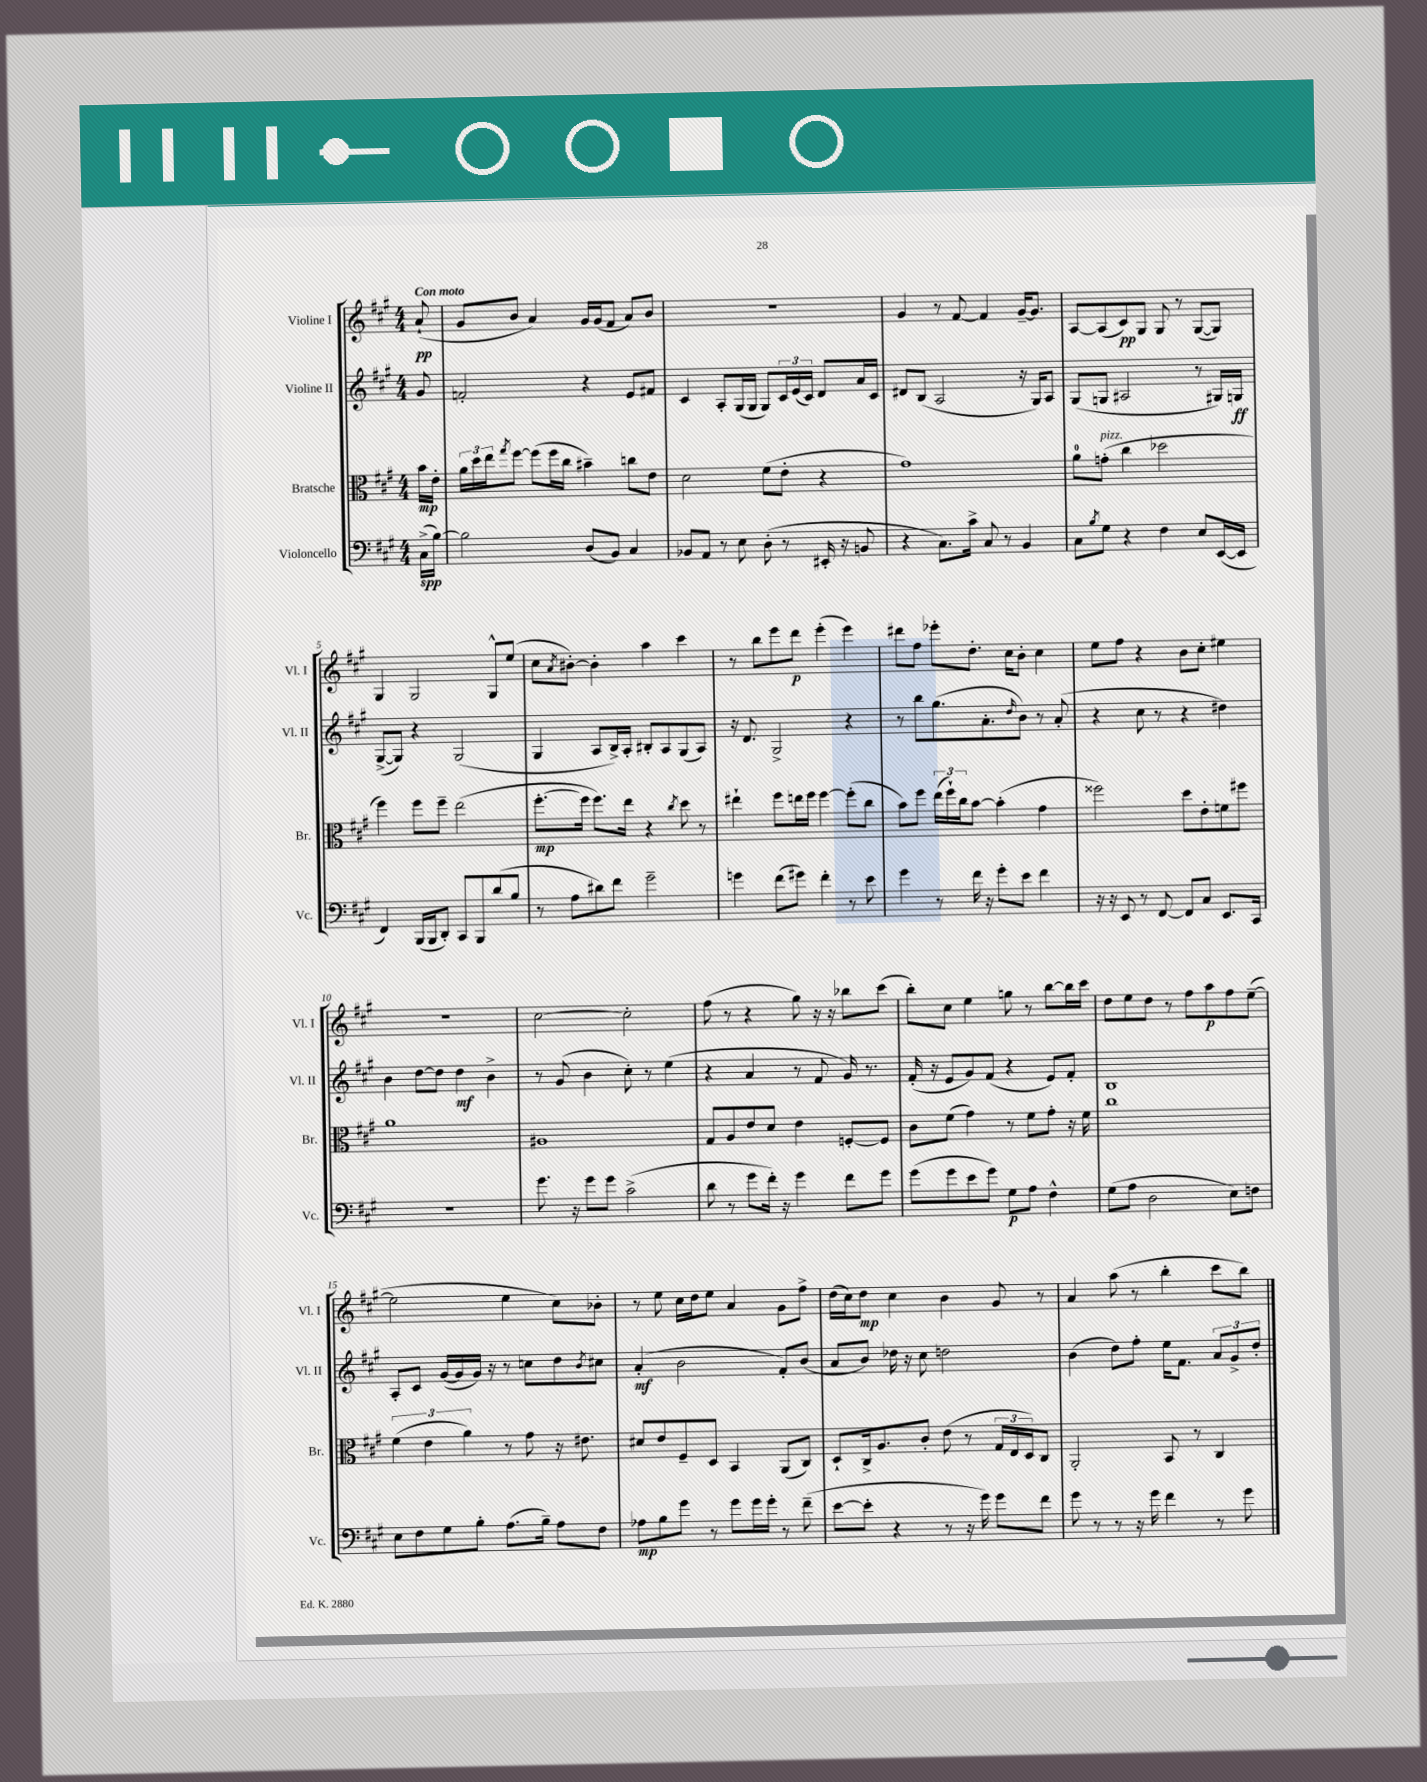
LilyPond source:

<<
\new StaffGroup <<
\new Staff = "s0" \with { instrumentName = "Violine I" shortInstrumentName = "Vl. I" } {
    \clef treble \key a \major \numericTimeSignature \time 4/4 \partial 8 \tempo "Con moto"
    a'8-!\pp( |
    gis'8 b'8 a'4) gis'16 gis'16( fis'8 a'8) b'8 |
    R1 |
    gis'4 r8 fis'8~ fis'4 gis'16~-- gis'8. |
    a8~ a8( cis'8\pp) gis8 gis8 r8 gis8~( gis8) |
    gis4 gis2 gis8-^ e''8( |
    cis''8 \acciaccatura { a'8 } bis'8~-.) bis'4-. a''4 cis'''4 |
    r8 b''8 e'''8 d'''8\p e'''4-.( e'''4) |
    dis'''8 fis''8 ees'''8-. d''8.-. cis''16 b'8-. cis''4 |
    e''8 fis''8 r4 b'8 cis''8-. eis''4 |
    r1 |
    cis''2~ cis''2-. |
    fis''8( r8 r4 gis''8) r16 r16 bes''8 cis'''8( |
    b''8-.) cis''8 e''4 g''8 r8 b''8~ b''16 cis'''16 |
    d''8 e''8 d''8 r8 fis''8 a''8\p fis''8 e''8~--( |
    e''2 e''4 cis''8) bes'8-. |
    r8 e''8 cis''16 d''16 e''8 a'4 gis'8 fis''8-> |
    d''16( cis''16) d''8\mp cis''4 b'4 gis'8 r8 |
    a'4 a''8( r8 b''4-. cis'''8 b''8) \bar "|." |
}
\new Staff = "s1" \with { instrumentName = "Violine II" shortInstrumentName = "Vl. II" } {
    \clef treble \key a \major \numericTimeSignature \time 4/4 \partial 8
    gis'8 |
    f'2-. r4 e'8 fis'8 |
    cis'4 a8-. gis16( gis16 gis8) \tuplet 3/2 { cis'16 e'16( cis'16) } d'8 a'16 cis'16 |
    dis'8 b8( a2 r16 gis16) a8 |
    gis8( g8 ais2 r8 gis16) g16\ff |
    gis8~->( gis8) r4 gis2( |
    gis4 a8 b16->) a16-. bis8-. a8 gis8( a8) |
    r16 d'8. gis2-> r4 |
    r8 b''8 gis''8.( a'8.-. \grace { d''16 } b'8) r8 a'8-.( |
    r4 cis''8 r8 r4 dis''4) |
    b'4 d''8~ d''8 d''4\mf b'4-> |
    r8 gis'8( b'4 cis''8-.) r8 e''4( |
    r4 a'4 r8 fis'8 gis'16) r8. |
    fis'16-.( r16 e'8 gis'8) fis'8( r4 e'8) fis'8-. |
    b1 |
    a8-. cis'8 gis'16~( gis'16 gis'16) r16 r8 c''8 d''8 \acciaccatura { b'8 } cis''8 |
    a'4-.\mf( b'2 fis'8-.) b'8( |
    a'8 b'8) des''16 r16 cis''8 d''2 |
    b'4( d''8) fis''8-. e''16 fis'8. \tuplet 3/2 { a'8 gis'8-> d''8-. } \bar "|." |
}
\new Staff = "s2" \with { instrumentName = "Bratsche" shortInstrumentName = "Br." } {
    \clef alto \key a \major \numericTimeSignature \time 4/4 \partial 8
    b'16\mp e'16-. |
    \tuplet 3/2 { a'16 d''16 e''16 } \acciaccatura { gis''8 } fis''8~ fis''8( fis''16 cis''16 bis'4--) c''8 e'8 |
    d'2 fis'8( e'8-. r4 |
    gis'1) |
    a'8-0 g'8-.^\markup { \italic "pizz." }( cis''4 des''2 |
    fis''4) fis''8 fis''8-- e''2( |
    fis''8.~-.\mp fis''16 fis''8.) e''16 r4 \acciaccatura { cis''8 } d''8 r8 |
    eis''4-! fis''8 e''16 fis''16 fis''4~ fis''8-.( cis''8 |
    b'8) fis''8 \tuplet 3/2 { e''16( fis''16-!) cis''16 } b'8~ b'4-.( gis'4 |
    fisis''2) d''8 e'8-. f'8 fis''8 |
    a'1 |
    ais1 |
    gis8 a8 e'8 d'8 e'4 f8~-. f8 |
    cis'8 fis'8( gis'4) r8 fis'8 gis'8-. r16 fis'16 |
    cis''1 |
    \tuplet 3/2 { fis'4( e'4 a'4) } r8 gis'8 r16 eis'8. |
    dis'8 e'8 fis8-- d8 b,4 a,8( cis8) |
    d8-! cis16-> a8. cis'8-. e'8( r8 \tuplet 3/2 { gis16 e16 d16) } cis8 |
    a,2-. b,8 r8 cis4 \bar "|." |
}
\new Staff = "s3" \with { instrumentName = "Violoncello" shortInstrumentName = "Vc." } {
    \clef bass \key a \major \numericTimeSignature \time 4/4 \partial 8
    cis16->\spp( b16~) |
    b2 d8( b,8) cis4 |
    bes,8 a,8 r8 e8 d8-.( r8 eis,16-. r16 b,8 |
    r4 cis8.) cis'16-> cis8 r8 b,4 |
    cis8 \acciaccatura { b8 } gis8 r4 fis4 e8 e,16~( e,16 |
    fis,4) b,,16( b,,16 d,8-.) cis,8 b,,8 d'8( b8 |
    r8 a8 dis'8) fis'8 gis'2-- |
    g'4 fis'8( gis'8) fis'4-. r8 e'8 |
    gis'4 r8 fis'16 r16 gis'8-. e'8 fis'4 |
    r16 r16 e,8 r8 fis,8~ fis,8 cis8 e,8. cis,16 |
    R1 |
    gis'8. r16 gis'8 gis'8 cis'2->( |
    d'8 r8 gis'8 fis'16-.) r16 gis'4 fis'8 gis'8 |
    gis'8( gis'8 e'8 gis'8) gis8\p a8 fis4-^ |
    gis8( a8 d2 e8) f8 |
    e8 fis8 gis8 b8-. a8.( b16--) a8 fis8 |
    aes8\mp b8 gis'8 r8 gis'8 gis'16 gis'16-. r8 fis'8--( |
    e'8~ e'8-. r4 r8 r16 gis'16) gis'8 fis'8 |
    gis'8 r8 r8 r16 gis'16 fis'4 r8 gis'8 \bar "|." |
}
>>
>>
